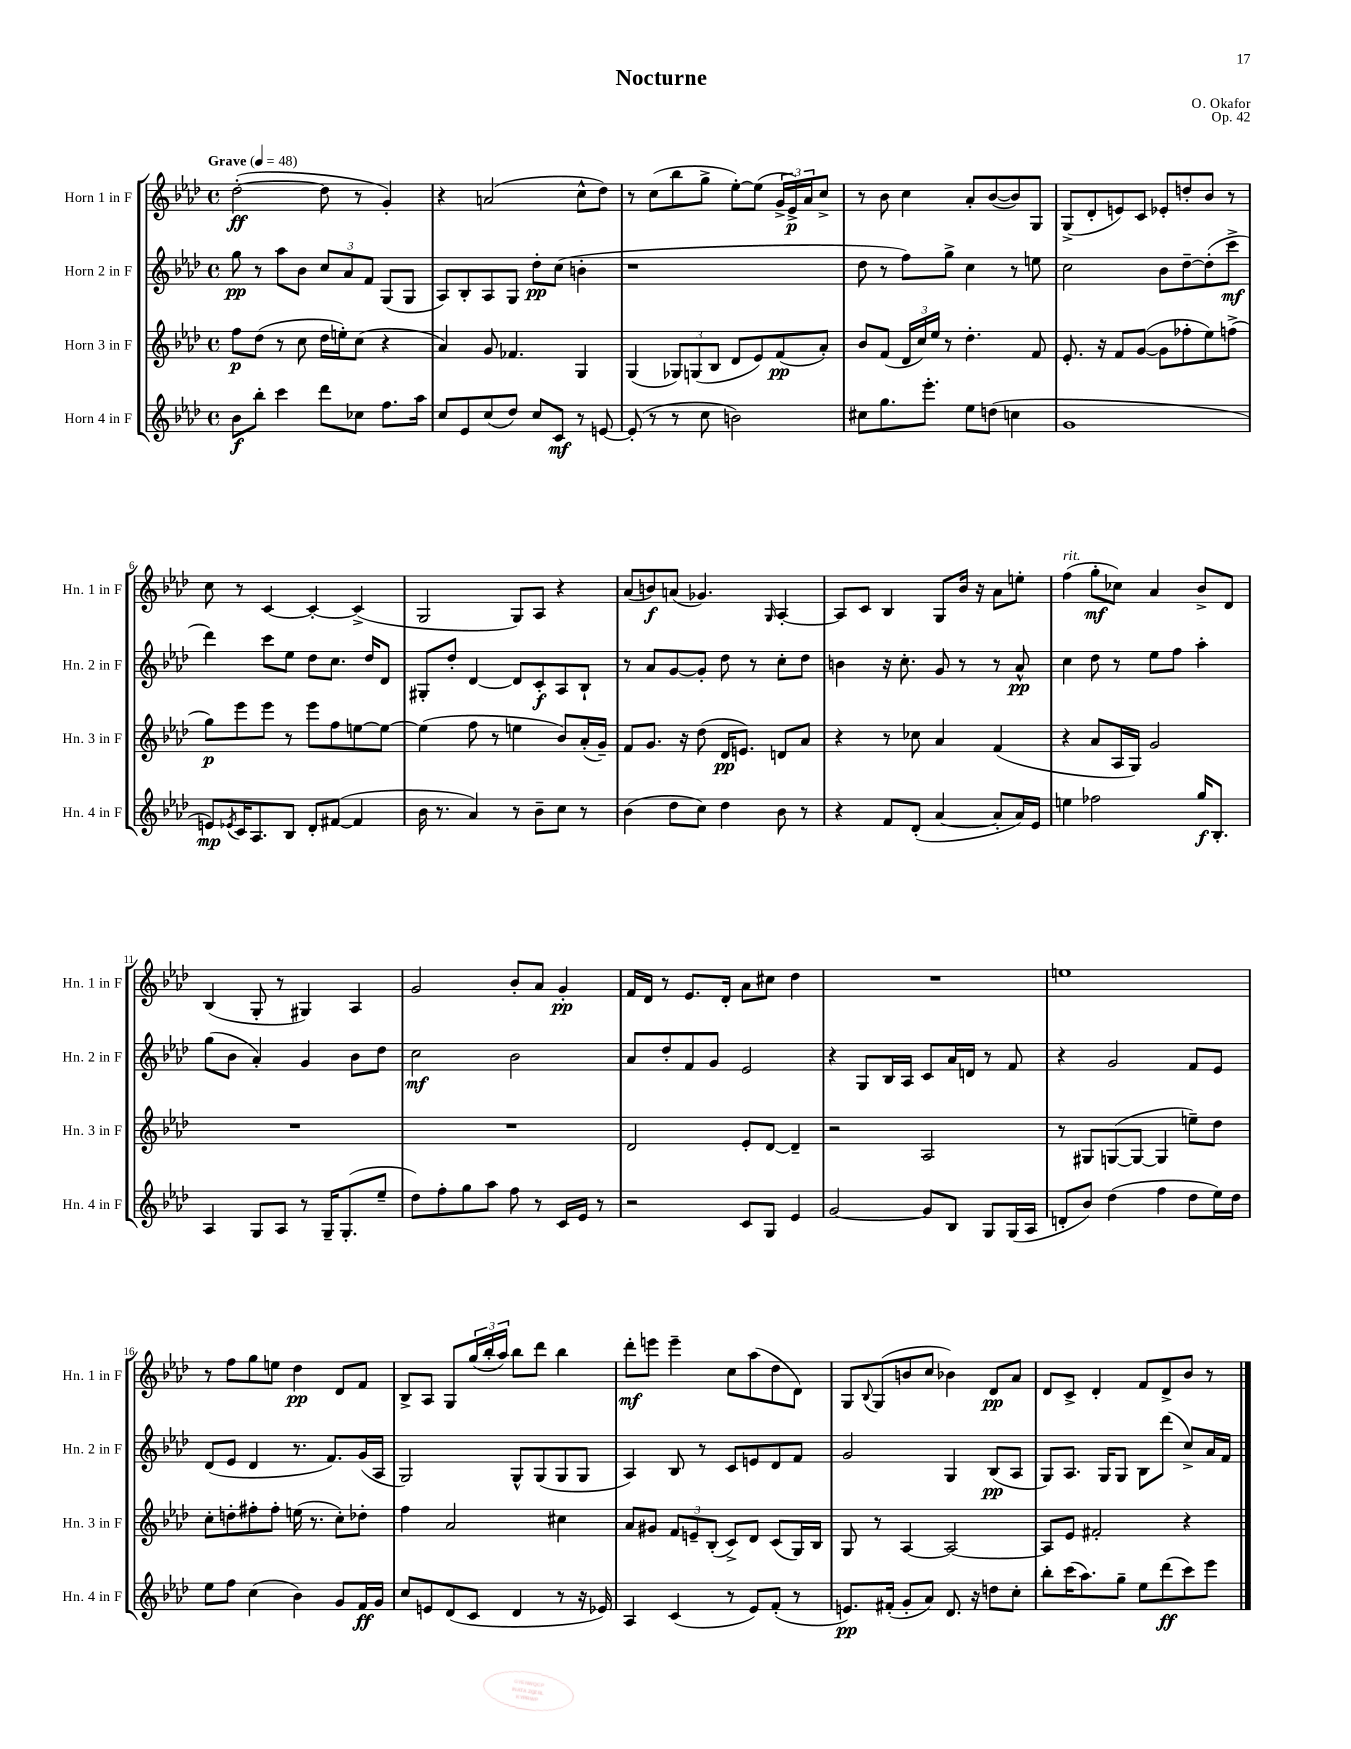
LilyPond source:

\header { title = "Nocturne" composer = "O. Okafor" opus = "Op. 42" }
<<
\new StaffGroup <<
\new Staff = "s0" \with { instrumentName = "Horn 1 in F" shortInstrumentName = "Hn. 1 in F" } {
    \clef treble \key aes \major \defaultTimeSignature \time 4/4 \tempo "Grave" 4 = 48
    des''2~-.\ff( des''8 r8 g'4-.) |
    r4 a'2( c''8-^ des''8) |
    r8 c''8( bes''8 g''8-> ees''8~-.) ees''8( \tuplet 3/2 { g'16-> ees'16->\p) aes'16 } c''8-> |
    r8 bes'8 c''4 aes'8-. bes'8~( bes'8) g8 |
    g8->( des'8-. e'8) c'8 ees'8-. d''8-. bes'8 r8 |
    c''8 r8 c'4~ c'4~-. c'4->( |
    g2 g8) aes8 r4 |
    aes'8( b'8\f) a'8( ges'4.) \grace { g16 } aes4~-. |
    aes8 c'8 bes4 g8 bes'16 r16 aes'8 e''8-. |
    f''4^\markup { \italic "rit." }( g''8-.\mf ces''8) aes'4 bes'8-> des'8 |
    bes4( g8-. r8 gis4) aes4 |
    g'2 bes'8-. aes'8 g'4-.\pp |
    f'16 des'16 r8 ees'8. des'16-. aes'8 cis''8 des''4 |
    R1 |
    e''1 |
    r8 f''8 g''8 e''8 des''4\pp des'8 f'8 |
    bes8-> aes8 g8 \tuplet 3/2 { g''16( bes''16-. aes''16) } bes''8 des'''8 bes''4 |
    des'''8-.\mf e'''8 e'''4-- c''8 aes''8( des''8 des'8) |
    g8 \appoggiatura { bes8 } g8( b'8 c''8 bes'4) des'8\pp aes'8 |
    des'8 c'8-> des'4-. f'8 des'8-> bes'8 r8 \bar "|." |
}
\new Staff = "s1" \with { instrumentName = "Horn 2 in F" shortInstrumentName = "Hn. 2 in F" } {
    \clef treble \key aes \major \defaultTimeSignature \time 4/4
    g''8\pp r8 aes''8 bes'8 \tuplet 3/2 { c''8 aes'8 f'8 } g8( g8 |
    aes8) bes8-. aes8 g8 des''8-.\pp c''8( b'4-. |
    r1 |
    des''8 r8 f''8) g''8-> c''4 r8 e''8 |
    c''2 bes'8 des''8~-- des''8-.( c'''8->\mf |
    des'''4) c'''8 ees''8 des''8 c''8. des''16 des'8 |
    gis8-. des''8-. des'4~ des'8 c'8-.\f aes8 bes8-! |
    r8 aes'8 g'8~ g'8-. des''8 r8 c''8-. des''8 |
    b'4 r16 c''8.-. g'8 r8 r8 aes'8-^\pp |
    c''4 des''8 r8 ees''8 f''8 aes''4-. |
    g''8( bes'8 aes'4-.) g'4 bes'8 des''8 |
    c''2\mf bes'2 |
    aes'8 des''8-. f'8 g'8 ees'2 |
    r4 g8 bes16 aes16 c'8 aes'16 d'16 r8 f'8 |
    r4 g'2 f'8 ees'8 |
    des'8( ees'8 des'4 r8. f'8.) g'16( aes16 |
    g2) g8-^ g8( g8 g8 |
    aes4) bes8 r8 c'8 e'8 des'8 f'8 |
    g'2 g4 bes8\pp( aes8 |
    g8) aes8. g16 g8 bes8 des'''8( c''8->) aes'16 f'16 \bar "|." |
}
\new Staff = "s2" \with { instrumentName = "Horn 3 in F" shortInstrumentName = "Hn. 3 in F" } {
    \clef treble \key aes \major \defaultTimeSignature \time 4/4
    f''8\p des''8( r8 c''8 des''16 e''16-.) c''8( r4 |
    aes'4) g'8 fes'4. g4 |
    g4( \tuplet 3/2 { ges8) g8( bes8 } des'8 ees'8) f'8\pp( aes'8-.) |
    bes'8 f'8( \tuplet 3/2 { des'16 c''16) ees''16 } r8 des''4.-. f'8 |
    ees'8.-. r16 f'8 g'8~( g'8 fes''8-. ees''8) f''8->( |
    g''8\p) ees'''8 ees'''8 r8 ees'''8 f''8 e''8~ e''8~ |
    e''4( f''8 r8 e''4 bes'8) aes'16-.( g'16--) |
    f'8 g'8. r16 des''8( des'16\pp e'8.) d'8 aes'8 |
    r4 r8 ces''8 aes'4 f'4( |
    r4 aes'8 aes16 g16) g'2 |
    R1 |
    R1 |
    des'2 ees'8-. des'8~ des'4-- |
    r2 aes2 |
    r8 gis8 g8~( g8~ g4 e''8--) des''8 |
    c''8-. d''8-. fis''8-. fis''8-. e''16( r8. c''8-.) des''8-. |
    f''4 aes'2 cis''4 |
    aes'8 gis'8 \tuplet 3/2 { f'8 e'8-- bes8-.( } c'8->) des'8 c'8( g16) bes16 |
    g8 r8 aes4~ aes2~ |
    aes8 ees'8 fis'2-. r4 \bar "|." |
}
\new Staff = "s3" \with { instrumentName = "Horn 4 in F" shortInstrumentName = "Hn. 4 in F" } {
    \clef treble \key aes \major \defaultTimeSignature \time 4/4
    bes'8\f bes''8-. c'''4 des'''8 ces''8 f''8. aes''16 |
    c''8 ees'8 c''8( des''8) c''8 c'8\mf r8 e'8~ |
    e'8-.( r8 r8 c''8 b'2) |
    cis''8 g''8. ees'''8.-. ees''8 d''8( c''4 |
    g'1 |
    e'8\mp) \acciaccatura { ees'8 } c'16 aes8. bes8 des'8-. fis'8~( fis'4 |
    bes'16 r8. aes'4) r8 bes'8-- c''8 r8 |
    bes'4( des''8 c''8) des''4 bes'8 r8 |
    r4 f'8 des'8-.( aes'4~ aes'8-. aes'16) ees'16 |
    e''4 fes''2 g''16\f bes8.-. |
    aes4 g8 aes8 r8 g16-- g8.-.( ees''8-- |
    des''8) f''8-. g''8 aes''8 f''8 r8 c'16 ees'16 r8 |
    r2 c'8 g8 ees'4 |
    g'2~ g'8 bes8 g8 g16( aes16 |
    d'8-. bes'8) des''4( f''4 des''8 ees''16) des''16 |
    ees''8 f''8 c''4( bes'4) g'8 f'16\ff g'16 |
    c''8 e'8 des'8( c'8 des'4 r8 r16 ees'16) |
    aes4 c'4( r8 ees'8) f'8-.( r8 |
    e'8.\pp) fis'16-.( g'8-. aes'8) des'8. r16 d''8 c''8-. |
    bes''8-. c'''16( aes''8.) g''8-- ees''8 des'''8\ff( c'''8) ees'''8 \bar "|." |
}
>>
>>
